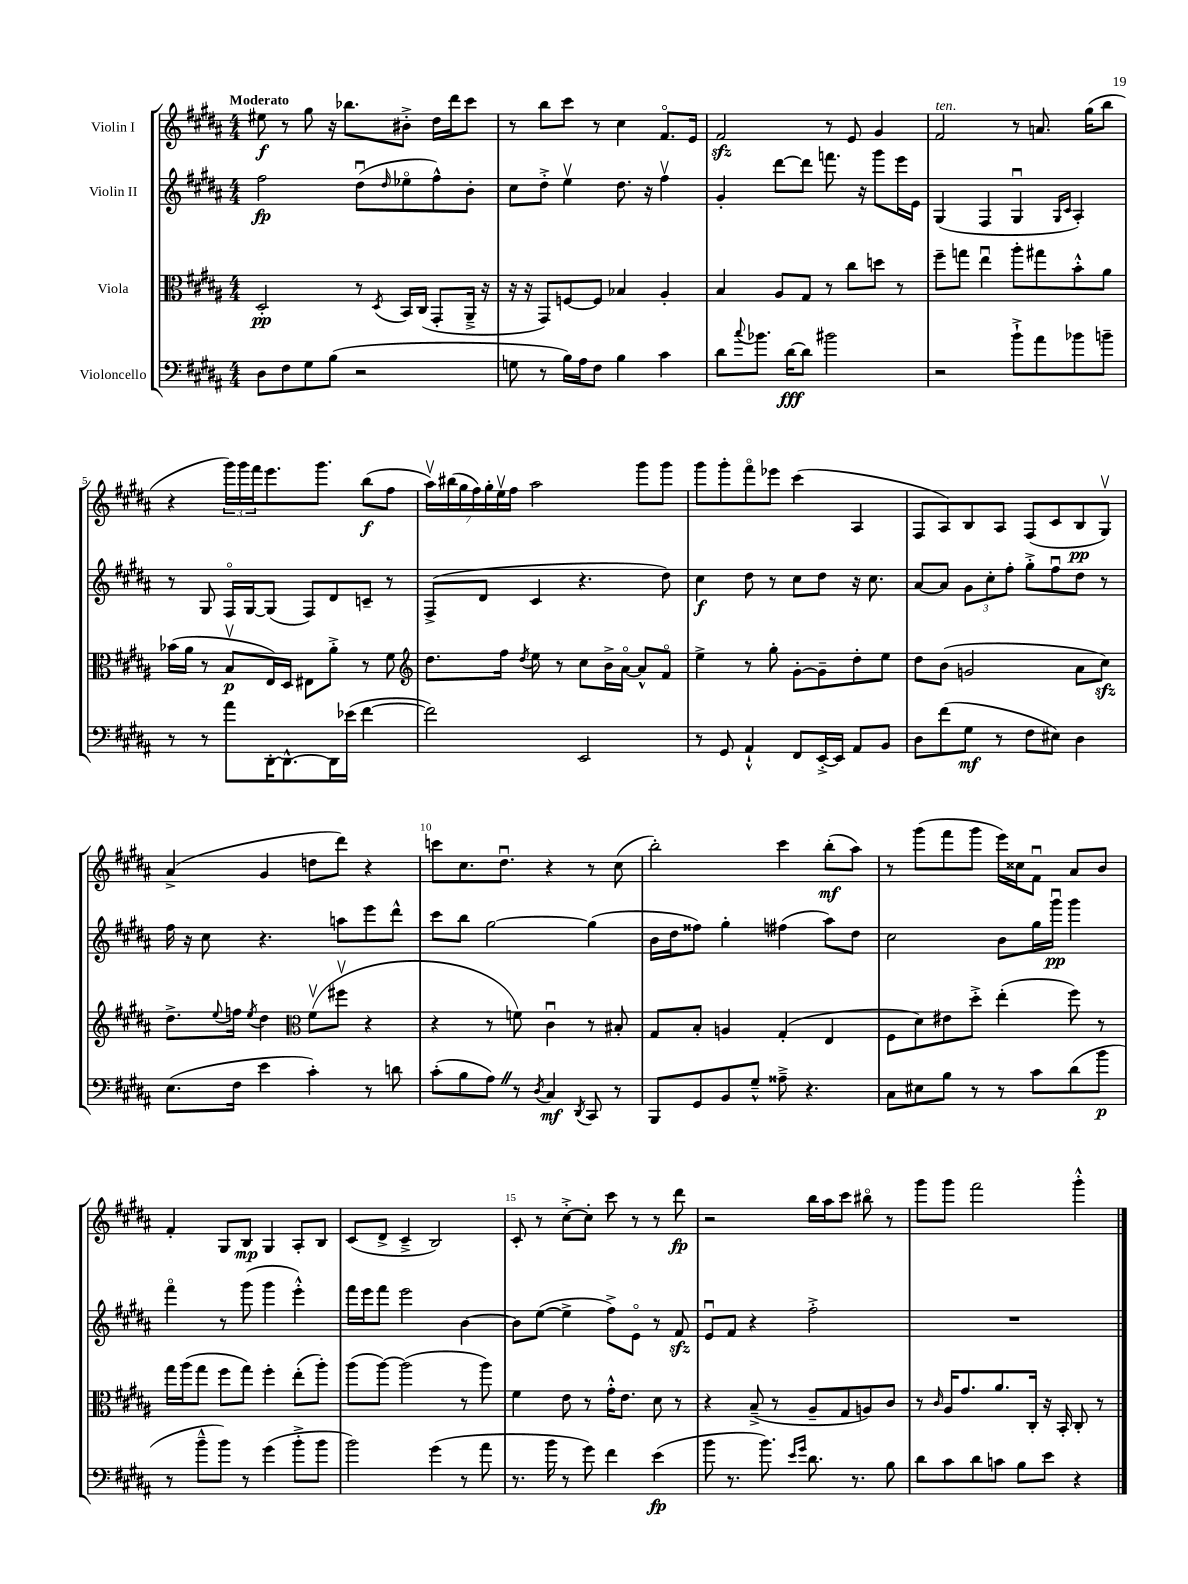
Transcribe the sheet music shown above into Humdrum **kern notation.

**kern	**dynam	**kern	**dynam	**kern	**dynam	**kern	**dynam
*part4	*part4	*part3	*part3	*part2	*part2	*part1	*part1
*staff4	*staff4	*staff3	*staff3	*staff2	*staff2	*staff1	*staff1
*I"Violoncello	*	*I"Viola	*	*I"Violin II	*	*I"Violin I	*
*clefF4	*	*clefC3	*	*clefG2	*	*clefG2	*
*k[f#c#g#d#a#]	*	*k[f#c#g#d#a#]	*	*k[f#c#g#d#a#]	*	*k[f#c#g#d#a#]	*
*M4/4	*	*M4/4	*	*M4/4	*	*M4/4	*
=1	=1	=1	=1	=1	=1	=1	=1
!	!	!	!	!	!	!LO:TX:a:B:t=Moderato	!
8D#\L	.	2D#'/	pp	2ff#\	fp	8ee#X\	f
8F#\	.	.	.	.	.	8r	.
8G#\	.	.	.	.	.	8gg#\	.
(8B\J	.	.	.	.	.	16r	.
.	.	.	.	.	.	8.bb-X\L	.
2r	.	8r	.	(8dd#u\L	.	.	.
.	.	8qD#/	.	16qqdd#/	.	.	.
.	.	16BB/LL	.	8ee-X\	.	8b#X'^\J	.
.	.	(16C#/JJ	.	.	.	.	.
.	.	8GG#'/L	.	8ff#^^\)	.	16dd#\LL	.
.	.	.	.	.	.	16ddd#\J	.
.	.	16AA#~^/Jk	.	8b'\J	.	8ccc#\J	.
.	.	16r	.	.	.	.	.
=2	=2	=2	=2	=2	=2	=2	=2
8Gn\	.	16r	.	8cc#\L	.	8r	.
.	.	16r	.	.	.	.	.
8r	.	8GG#/L)	.	8dd#'^\J	.	8bb\L	.
16B\LL)	.	[8Fn/	.	4eev\	.	8ccc#\J	.
16A#\J	.	.	.	.	.	.	.
8F#\J	.	8F/J]	.	.	.	8r	.
4B\	.	4B-X/	.	8.dd#\	.	4cc#\	.
.	.	.	.	16r	.	.	.
4c#\	.	4A#'/	.	4ff#v\	.	8.f#/L	.
.	.	.	.	.	.	16e/Jk	.
=3	=3	=3	=3	=3	=3	=3	=3
8d#\L	.	4B/	.	4g#'/	.	2f#zz/	.
8qqcc#/	.	.	.	.	.	.	.
8.b-X\J	.	.	.	.	.	.	.
.	.	8A#/L	.	[8ddd#\L	.	.	.
[16d#\KL	fff	.	.	.	.	.	.
8d#\J]	.	8G#/J	.	8ddd#\J]	.	.	.
2b#X\	.	8r	.	8.fffn\	.	8r	.
.	.	8cc#\L	.	.	.	8e/	.
.	.	.	.	16r	.	.	.
.	.	8ddn\J	.	8ggg#\L	.	4g#/	.
.	.	8r	.	16eee\L	.	.	.
.	.	.	.	16e\JJ	.	.	.
=4	=4	=4	=4	=4	=4	=4	=4
!	!	!	!	!	!	!LO:TX:a:i:t=ten.	!
2r	.	8ff#~\L	.	(4G#/	.	2f#/	.
.	.	8ggn\J	.	.	.	.	.
.	.	4eeu\	.	4F#/	.	.	.
8b`^\L	.	8aa#'\L	.	4G#u/	.	8r	.
8a#\	.	8gg#X\	.	.	.	8.an/	.
.	.	.	.	16qqG#/LL	.	.	.
.	.	.	.	16qqc#/JJ	.	.	.
8b-X\	.	8b'^^\	.	4A#'/)	.	.	.
.	.	.	.	.	.	(16gg#\KL	.
8bn~\J	.	8a#\J	.	.	.	8bb\J	.
!!LO:LB:g=z
=5	=5	=5	=5	=5	=5	=5	=5
8r	.	(16b-X\LL	.	8r	.	4r	.
.	.	16a#\JJ	.	.	.	.	.
8r	.	8r	.	8G#/	.	.	.
8a#\L	.	8Bv/L	p	16F#/LL	.	24ggg#\LL)	.
.	.	.	.	.	.	24ggg#\	.
.	.	.	.	[16G#/J	.	.	.
.	.	.	.	.	.	24fff#\J	.
[16DD#'\K	.	16E/L)	.	(8G#/J]	.	8.eee\	.
8.DD#^^\_	.	16D#/JJ	.	.	.	.	.
.	.	8E#X\L	.	8F#/L)	.	.	.
.	.	.	.	.	.	8.ggg#\J	.
16DD#\L]	.	8a#'^\J	.	8d#/	.	.	.
(16e-X\JJ	.	.	.	.	.	.	.
[4f#\	.	8r	.	8cn~/J	.	(8bb\L	f
.	.	8f#\	.	8r	.	8ff#\J	.
=6	=6	=6	=6	=6	=6	=6	=6
*	*	*clefG2	*	*	*	*	*
2f#\])	.	8.dd#\L	.	(8F#^/L	.	28aa#v\LL)	.
.	.	.	.	.	.	(28bb#X\	.
.	.	.	.	.	.	28gg#\	.
.	.	.	.	.	.	28ff#\)	.
.	.	.	.	8d#/J	.	.	.
.	.	.	.	.	.	28gg#'\	.
.	.	.	.	.	.	28eev\	.
.	.	16ff#\Jk	.	.	.	.	.
.	.	.	.	.	.	28ff#\JJ	.
.	.	8qdd#/	.	.	.	.	.
.	.	8ee\	.	4c#/	.	2aa#\	.
.	.	8r	.	.	.	.	.
2EE/	.	8cc#\L	.	4.r	.	.	.
.	.	16b^\L	.	.	.	.	.
.	.	[16a#\JJ	.	.	.	.	.
.	.	8a#^^/L]	.	.	.	8ggg#\L	.
.	.	8f#/J	.	8dd#\)	.	8ggg#\J	.
=7	=7	=7	=7	=7	=7	=7	=7
8r	.	4ee^\	.	4cc#\	f	8ggg#\L	.
8GG#/	.	.	.	.	.	8ggg#'\	.
4AA#`^^/	.	8r	.	8dd#\	.	8fff#\	.
.	.	8gg#'\	.	8r	.	8eee-X\J	.
8FF#/L	.	[8g#'\L	.	8cc#\L	.	(4ccc#\	.
[16EE'^/L	.	8g#~\]	.	8dd#\J	.	.	.
16EE/JJ]	.	.	.	.	.	.	.
8AA#/L	.	8dd#'\	.	16r	.	4A#/	.
.	.	.	.	8.cc#\	.	.	.
8BB/J	.	8ee\J	.	.	.	.	.
=8	=8	=8	=8	=8	=8	=8	=8
8D#\L	.	8dd#\L	.	[8a#/L	.	8F#/L	.
(8f#\	.	(8b\J	.	8a#/J]	.	8A#/)	.
8G#\J	mf	2gn/	.	12g#\L	.	8B/	.
.	.	.	.	12cc#'\	.	.	.
8r	.	.	.	.	.	8A#/J	.
.	.	.	.	12ff#'\J	.	.	.
8F#\L	.	.	.	8gg#'^\L	.	(8F#/L	.
8E#X\J)	.	.	.	8ff#u\	.	8c#/	.
4D#\	.	8a#\L	.	8dd#\J	.	8B/	pp
.	.	8cc#zz\J)	.	8r	.	8G#v/J)	.
!!LO:LB:g=z
=9	=9	=9	=9	=9	=9	=9	=9
(8.E\L	.	8.dd#^\L	.	16ff#\	.	(4a#^/	.
.	.	.	.	16r	.	.	.
.	.	.	.	8cc#\	.	.	.
.	.	8qqee/	.	.	.	.	.
16F#\Jk	.	16ffn\Jk	.	.	.	.	.
.	.	8qee/	.	.	.	.	.
4e\	.	4dd#\	.	4.r	.	4g#/	.
*	*	*clefC3	*	*	*	*	*
4c#'\)	.	(8f#v\L	.	.	.	8ddn\L	.
.	.	8ff#Xv\J	.	8aan\L	.	8ddd#\J)	.
8r	.	4r	.	8eee\	.	4r	.
8dn\	.	.	.	8ddd#^^\J	.	.	.
=10	=10	=10	=10	=10	=10	=10	=10
(8c#'\L	.	4r	.	8ccc#\L	.	8cccn\L	.
8B\	.	.	.	8bb\J	.	8.cc#\	.
8A#Z\J)	.	8r	.	[2gg#\	.	.	.
.	.	.	.	.	.	8.dd#u\J	.
8r	.	8fn\)	.	.	.	.	.
8qD#/	.	.	.	.	.	.	.
4C#/	mf	4c#u\	.	.	.	4r	.
8qDD#/	.	.	.	.	.	.	.
8CC#/	.	8r	.	(4gg#\]	.	8r	.
8r	.	8B#X'/	.	.	.	(8cc#\	.
=11	=11	=11	=11	=11	=11	=11	=11
8BBB/L	.	8G#/L	.	16b\LL	.	2bb'\)	.
.	.	.	.	16dd#\J	.	.	.
8GG#/	.	8B'/J	.	8ff##X\J)	.	.	.
8BB/	.	4An/	.	4gg#'\	.	.	.
8G#~^^/J	.	.	.	.	.	.	.
8A##X~^\	.	(4G#'/	.	(4ff#X\	.	4ccc#\	.
4.r	.	.	.	.	.	.	.
.	.	4E/	.	8aa#\L)	.	(8bb'\L	mf
.	.	.	.	8dd#\J	.	8aa#\J)	.
=12	=12	=12	=12	=12	=12	=12	=12
8C#\L	.	8F#\L	.	2cc#\	.	8r	.
8E#X\	.	8d#\)	.	.	.	(8ggg#\L	.
8B\J	.	8e#X\	.	.	.	8fff#\	.
8r	.	8dd#'^\J	.	.	.	8ggg#\J	.
8r	.	(4ee'\	.	8b\L	.	16eee\LL)	.
.	.	.	.	.	.	16cc##X\J	.
8c#\L	.	.	.	16gg#\L	.	8f#u\J	.
.	.	.	.	16ggg#u\JJ	pp	.	.
(8d#\	.	8ff#\)	.	4ggg#\	.	8a#/L	.
8b\J	p	8r	.	.	.	8b/J	.
!!LO:LB:g=z
=13	=13	=13	=13	=13	=13	=13	=13
8r	.	16gg#\LL	.	4fff#\	.	4f#'/	.
.	.	(16aa#\J	.	.	.	.	.
8b~^^\L	.	8gg#\J	.	.	.	.	.
8b\J)	.	8ff#\L	.	8r	.	8G#/L	.
8r	.	8gg#\J)	.	(8ggg#\	.	8B/J	mp
(4g#\	.	4ff#'\	.	4ggg#\	.	4G#/	.
8b'^\L	.	(8ee'\L	.	4eee'^^\)	.	8A#'/L	.
8b\J	.	8aa#'\J)	.	.	.	8B/J	.
=14	=14	=14	=14	=14	=14	=14	=14
2b\)	.	(8aa#\L	.	16fff#\LL	.	(8c#/L	.
.	.	.	.	16eee\J	.	.	.
.	.	[8aa#\J)	.	8fff#\J	.	8d#^/J	.
.	.	(2aa#\]	.	2eee\	.	4c#~^/	.
(4g#\	.	.	.	.	.	2B/)	.
8r	.	8r	.	[4b\	.	.	.
8a#\	.	8aa#\)	.	.	.	.	.
=15	=15	=15	=15	=15	=15	=15	=15
8.r	.	4f#\	.	8b\L]	.	8c#'/	.
.	.	.	.	([8ee\J	.	8r	.
16b\	.	.	.	.	.	.	.
8r	.	8e\	.	4ee^\]	.	[8cc#'^\L	.
8g#\)	.	8r	.	.	.	8cc#'\J]	.
4f#\	.	16g#'^^\KL	.	8ff#^\L)	.	8ccc#\	.
.	.	8.e\J	.	.	.	.	.
.	.	.	.	8e\J	.	8r	.
(4e\	fp	8d#\	.	8r	.	8r	.
.	.	8r	.	8f#zz/	.	8ddd#\	fp
=16	=16	=16	=16	=16	=16	=16	=16
8b\	.	4r	.	8eu/L	.	2r	.
8.r	.	.	.	8f#/J	.	.	.
.	.	(8B~^/	.	4r	.	.	.
8.b\)	.	.	.	.	.	.	.
.	.	8r	.	.	.	.	.
16qqe/LL	.	.	.	.	.	.	.
16qqg#/JJ	.	.	.	.	.	.	.
8.d#\	.	8A#~/L	.	2ff#'^\	.	16bb\LL	.
.	.	.	.	.	.	16aa#\J	.
.	.	8G#/	.	.	.	8ccc#\J	.
8.r	.	.	.	.	.	.	.
.	.	8An/)	.	.	.	8bb#X\	.
8B\	.	8c#/J	.	.	.	8r	.
=17	=17	=17	=17	=17	=17	=17	=17
8d#\L	.	8r	.	1r	.	8ggg#\L	.
.	.	16qqc#/	.	.	.	.	.
8c#\	.	16A#/KL	.	.	.	8ggg#\J	.
.	.	8.g#/	.	.	.	.	.
8d#\	.	.	.	.	.	2fff#\	.
8cn\J	.	8.a#/	.	.	.	.	.
8B\L	.	.	.	.	.	.	.
.	.	16C#'/Jk	.	.	.	.	.
8e\J	.	16r	.	.	.	.	.
.	.	16BB'/	.	.	.	.	.
4r	.	8C#'/	.	.	.	4ggg#'^^\	.
.	.	8r	.	.	.	.	.
==	==	==	==	==	==	==	==
*-	*-	*-	*-	*-	*-	*-	*-
